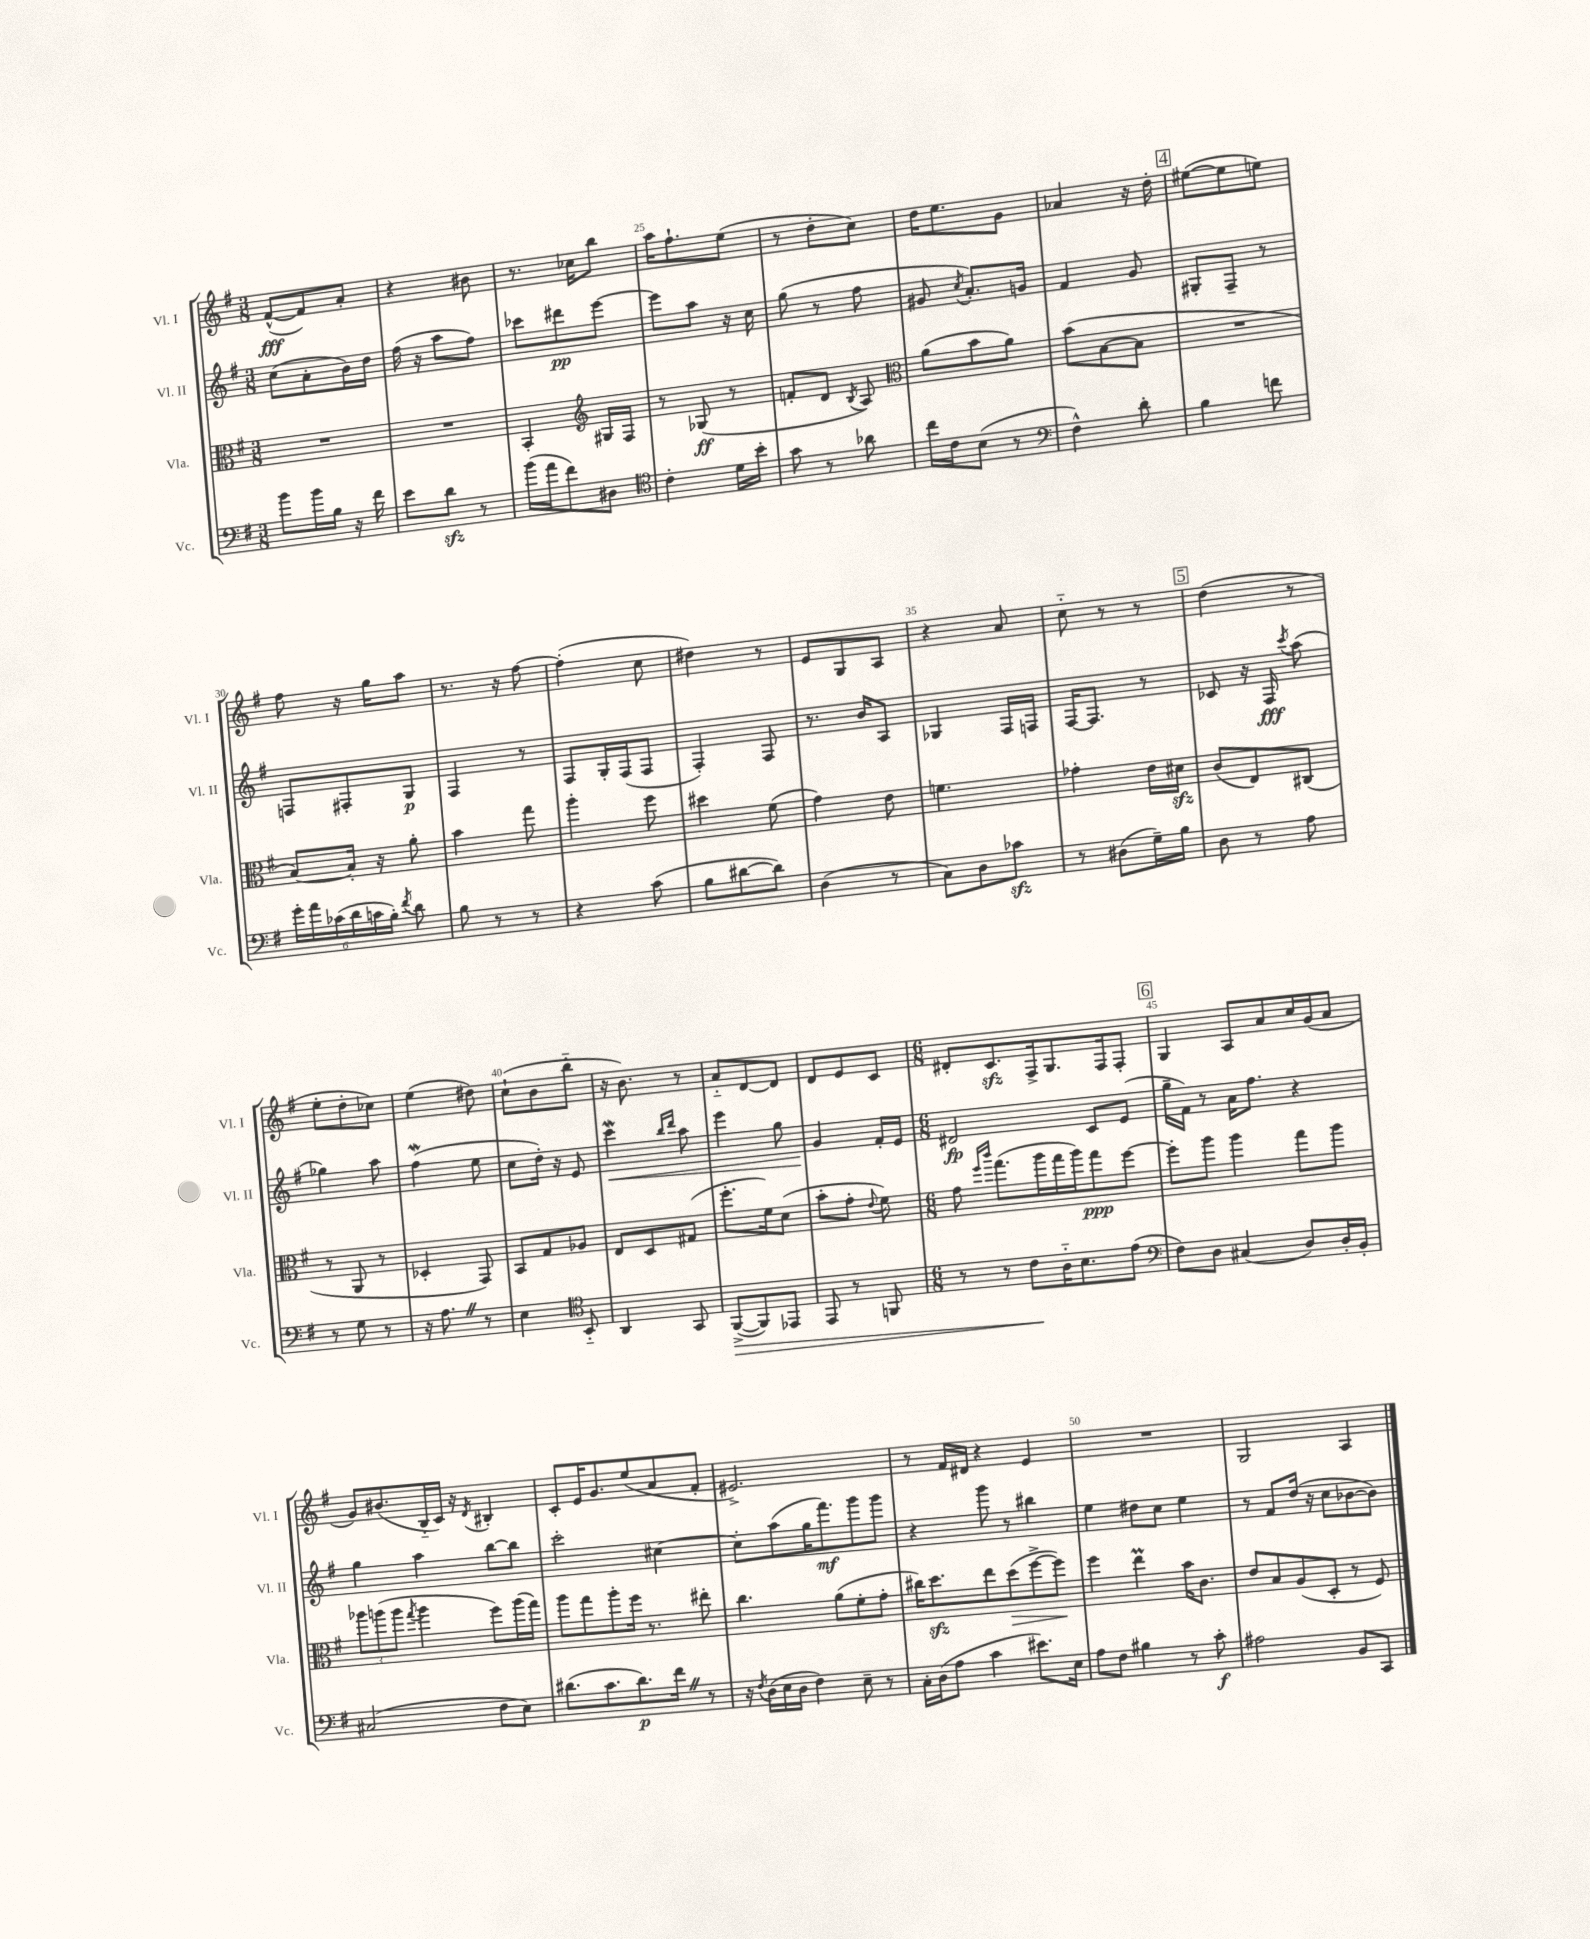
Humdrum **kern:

**kern	**kern	**kern	**kern
*staff4	*staff3	*staff2	*staff1
*clefF4	*clefC3	*clefG2	*clefG2
*k[f#]	*k[f#]	*k[f#]	*k[f#]
*M3/8	*M3/8	*M3/8	*M3/8
8b	4.r	(8cc	([8f#^^
16b	.	8a'	8f#])
16B	.	.	.
16r	.	16b)	8a'
16f#	.	16dd	.
=	=	=	=
8e	4.r	(16ff#	4r
.	.	16r	.
8d	.	8aa	.
8r	.	8ff#)	8b#
=	=	=	=
(16b	4BB'	8ccc-	8.r
16a	.	.	.
8f#)	.	8ddd#	.
.	.	.	16cc-
*	*clefG2	*	*
8D#	16G#	[8eee	8bb
.	16F#	.	.
=	=	=	=
*clefC4	*	*	*
4c'	8r	8eee]	16aa
.	.	.	8.ff#`
.	(8G-	8aa	.
16d	8r	16r	(8ee
16b'	.	16cc	.
=	=	=	=
8g	8f'	(8gg	8r
8r	8d	8r	8dd'
.	8qB	.	.
8a-	8A)	8ff#	8cc)
=	=	=	=
*	*clefC3	*	*
16cc	(8a	8g#	16dd
16c	.	.	8.ee
.	.	8qcc	.
(8B	8b	8.a')	.
8r	8a)	.	8g
.	.	16g	.
=	=	=	=
*clefF4	*	*	*
4F#^^)	(8b	4f#	4a-
.	[8B	.	.
8d'	8B]	8g	16r
.	.	.	16dd'
=	=	=	=
4B	4.r	8G#'	([8ee#
.	.	8F#~	8ee#]
8f	.	8r	8ee)
=	=	=	=
24g'	[8B)	8F	8ff#
24a	.	.	.
(24c-	.	.	.
24d	16B']	8F#'	16r
24c	.	.	.
.	16r	.	16gg
24B')	.	.	.
8qf#	.	.	.
8d	8a'	8G	8aa
=	=	=	=
8B	4b	4F#	8.r
8r	.	.	.
.	.	.	16r
8r	8gg	8r	[8ff#
=	=	=	=
4r	4aa'	8F#	(4ff#']
.	.	16G'	.
.	.	(16F#	.
(8c	8ff#	8F#	8cc
=	=	=	=
8B	4dd#	4F#')	4dd#)
[8d#	.	.	.
8d#])	(8f#	8F#	8r
=	=	=	=
(4D	4g)	8.r	8e
.	.	.	8G
.	.	16b	.
8r	8e	8A	8A
=	=	=	=
8C)	4.f	4G-	4r
8D	.	.	.
8c-	.	16F#	8a
.	.	16F	.
=	=	=	=
8r	4g-'	[16F#	8cc'~
.	.	8.F#]	.
(8D#	.	.	8r
16G~)	16e	8r	8r
16B	16d#	.	.
=	=	=	=
8D	(8c	8c-	(4dd
8r	8E)	16r	.
.	.	16F#	.
.	.	8qccc	.
8A	(8C#	(8aa	8r
=	=	=	=
8r	8r	4gg-)	8ee'
8G	8AA	.	8dd'
8r	8r	8aa	8cc-)
=	=	=	=
16r	4D-'	(4ff#	(4ee
8.A	.	.	.
8r	8GG)	8ee	8dd#)
=	=	=	=
4E	8BB	8cc	(8cc`
.	8G	16dd')	8b
.	.	16r	.
*clefC4	*	*	*
8BB'~	8A-	8e	8bb'~
=	=	=	=
4AA	8E	4ccc	16r
.	.	.	8.b)
.	8D	.	.
.	.	16qqbb	.
.	.	16qqddd	.
8GG	(8G#	8aa	8r
=	=	=	=
([8FF#^	8.ff#'	4eee	8a'~
8FF#])	.	.	[8d
.	16f#)	.	.
8EE-	(8d	8gg	8d]
=	=	=	=
8EE	8b'	4g	8d
8r	8g'	.	8e
.	8qqe	.	.
8FF	8f#)	16f#'	8c
.	.	16e	.
=	=	=	=
*M6/8	*M6/8	*M6/8	*M6/8
8r	8g	2d#	8d#'
.	16qqff#	.	.
.	16qqccc	.	.
8r	(8.gg	.	8.c
8c	.	.	.
.	16aa	.	16F#^
16A'~	16gg	.	8.G
8.B	16aa)	.	.
.	8gg	8c	.
.	.	.	16F#
(8e	[8ff#	(8e	8F#'
=	=	=	=
*clefF4	*	*	*
8F#)	8ff#']	16gg~	4G
.	.	16f#)	.
8D	8aa	8r	.
(4C#	4aa	16a	8A
.	.	8.ff#	.
.	.	.	8a
8D)	8gg	4r	16cc
.	.	.	(16g
16D'	8aa	.	8a
16BB'	.	.	.
=	=	=	=
(2C#	12aa-	4gg	8g)
.	(12aa	.	.
.	.	.	(8.b#
.	12aa	.	.
.	8qgg	.	.
.	4aa	4aa	.
.	.	.	16B'~
.	.	.	16c)
.	.	.	16r
.	.	.	8qd
8F#	8ff#)	[8bb	4B#'
8E)	(16aa	8bb]	.
.	16gg)	.	.
=	=	=	=
(8.d#	8aa	2ccc'	8c'
.	8gg	.	16e
8.c	.	.	8.g
.	8aa'	.	.
8.d#)	16ff#	.	(8ee
.	8.r	.	.
.	.	[4cc#	8a
16f#	.	.	.
8r	8ee#'	.	8f#'
=	=	=	=
16r	4.cc	8cc#']	2.e#^)
8qF#	.	.	.
(16D	.	.	.
16E	.	(8aa	.
16D	.	.	.
4F#)	.	16gg	.
.	.	8.fff#)	.
.	(8a	.	.
8E~	8f#'	8ggg	.
8r	8g'	8ggg	.
=	=	=	=
16C'	16cc#)	4r	8r
(16D	8.dd	.	.
8A	.	.	16f#
.	.	.	16d#
4c	8ee	8ggg	4r
.	(8dd	8r	.
8.e#)	[8ff#^	4bb#	4e
.	8ff#])	.	.
16E	.	.	.
=	=	=	=
8A	4ff#	4ee	2.r
8F#	.	.	.
4B#	4ee	8dd#	.
.	.	8cc	.
8r	16b	4ee	.
.	8.c	.	.
8c'	.	.	.
=	=	=	=
2A#	8e	8r	2G
.	8B	8f#	.
.	(8A	(16dd	.
.	.	16r	.
.	8D'	8cc	.
8BB	8r	[8b-	4A
8CC	8F#)	8b-])	.
==	==	==	==
*-	*-	*-	*-
